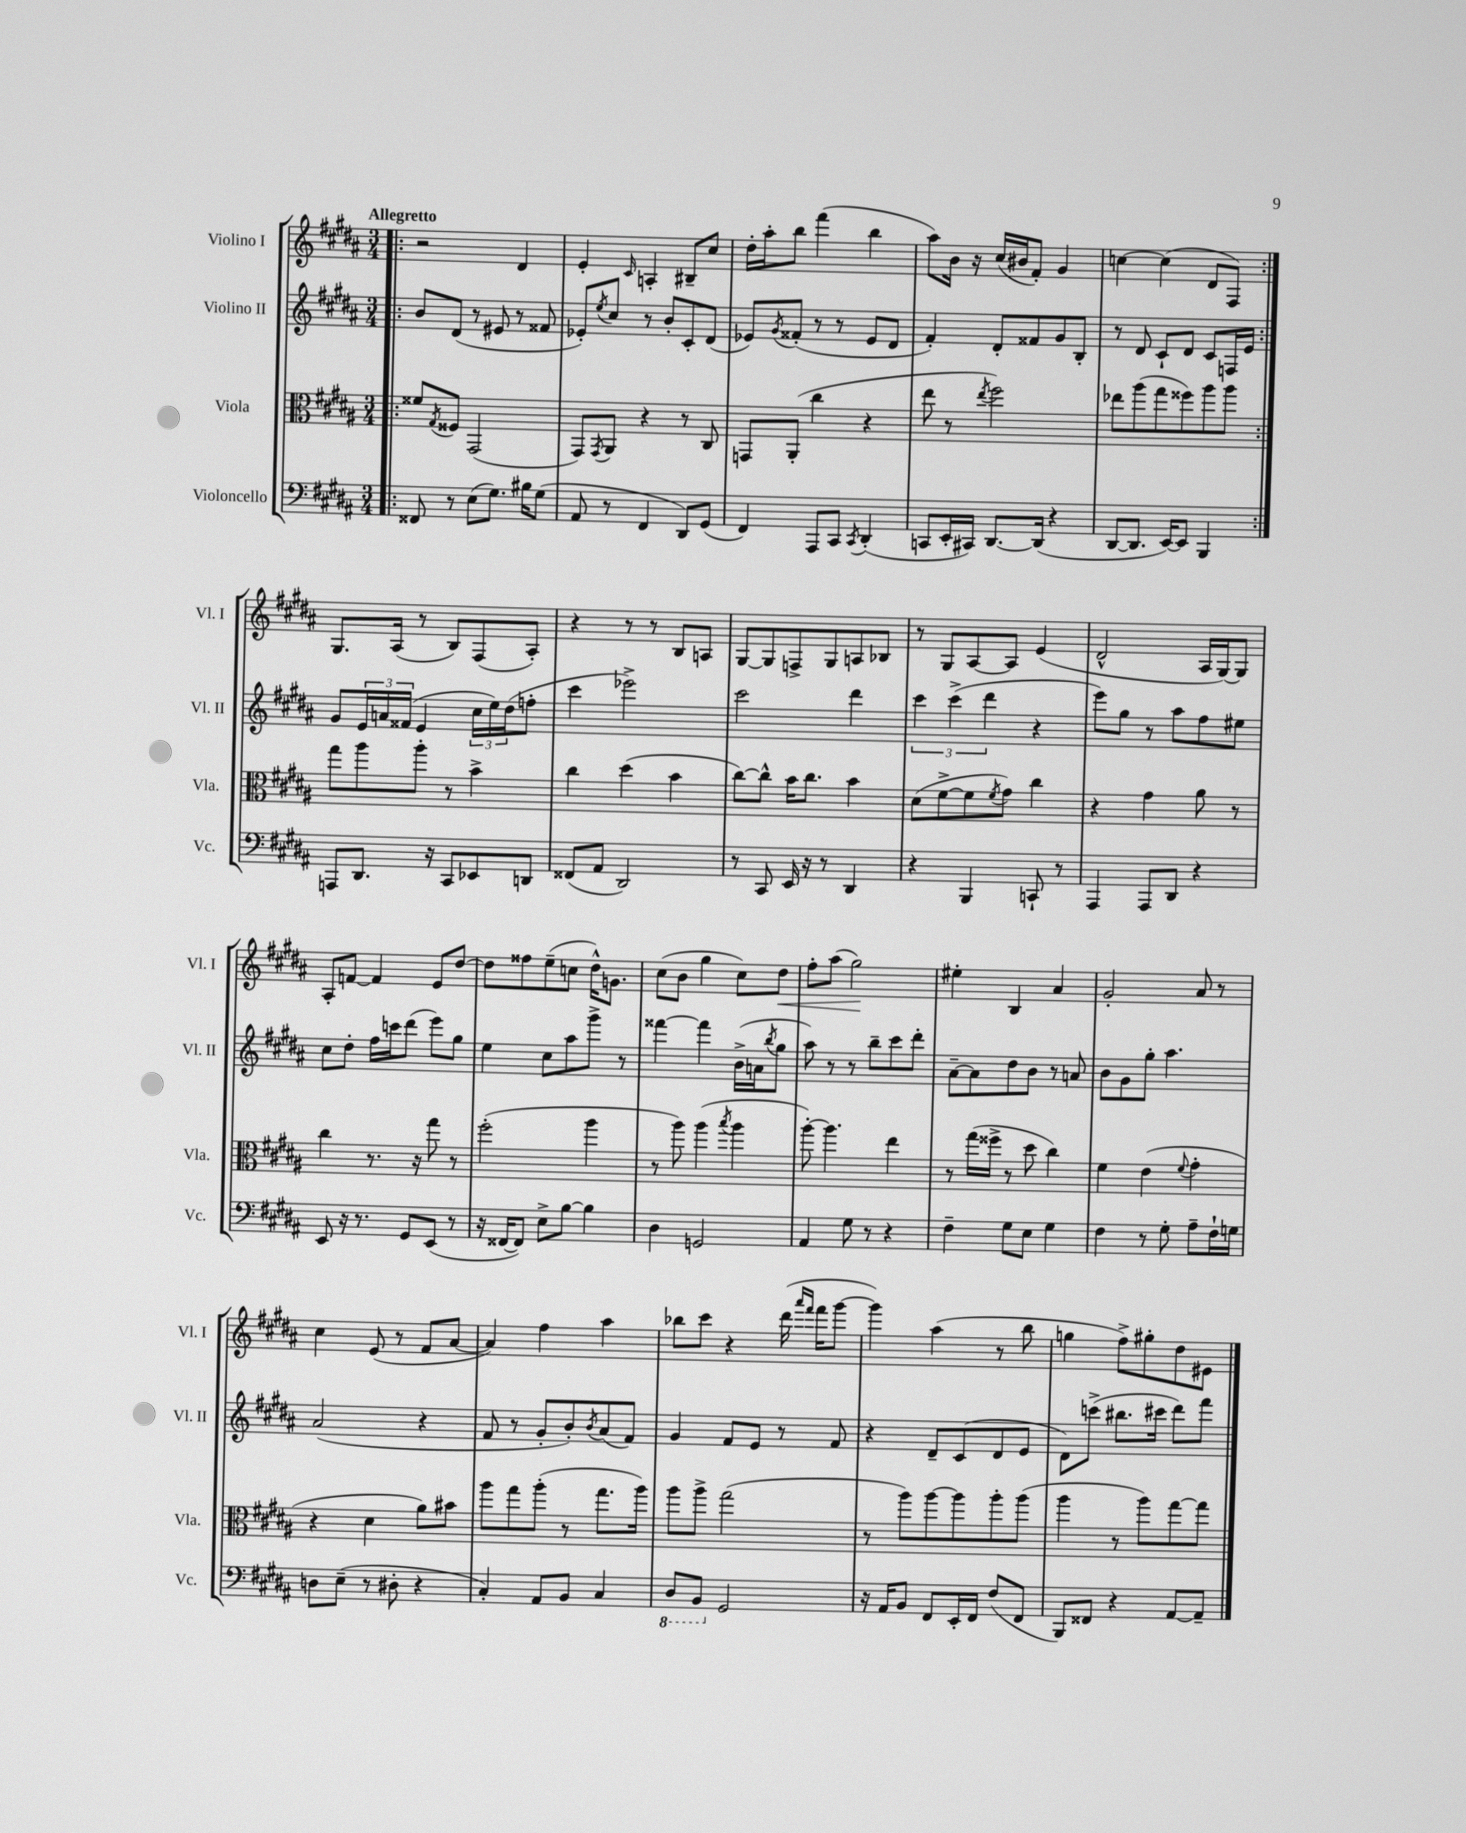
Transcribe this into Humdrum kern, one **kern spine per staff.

**kern	**kern	**kern	**kern
*staff4	*staff3	*staff2	*staff1
*clefF4	*clefC3	*clefG2	*clefG2
*k[f#c#g#d#a#]	*k[f#c#g#d#a#]	*k[f#c#g#d#a#]	*k[f#c#g#d#a#]
*M3/4	*M3/4	*M3/4	*M3/4
=!|:	=!|:	=!|:	=!|:
8FF##	8f##	8b	2r
.	8qG#	.	.
8r	8F##	(8d#	.
(8E	(2GG#	8r	.
8.G#)	.	8e#	.
.	.	8r	4d#
16B#	.	.	.
(8G#	.	8f##	.
=	=	=	=
8AA#	8GG#)	8e-')	4e'
.	8qGG#	8qee	.
8r	8AA#	8cc#	.
.	.	.	16qqc#
4FF#	4r	8r	4A'
.	.	8b'	.
8DD#)	8r	8c#'	8B#~
(8GG#	8C#	(8d#	8cc#
=	=	=	=
4FF#)	8GG	8e-)	16dd#'
.	.	.	16aa#'
.	.	8qg#	.
.	(8AA#'	(8f##'	8bb
8AAA#	4cc#	8r	(4fff#
8CC#	.	8r	.
8qCC#	.	.	.
(4DD#'	4r	8e-	4bb
.	.	8d#	.
=	=	=	=
8CC	8ee	4f#')	8aa#)
16EE'	8r	.	16b
16CC#)	.	.	16r
.	8qee	.	.
[8.DD#	2ff#)	8d#'	(16cc#
.	.	.	16b#
.	.	8f##	8f#')
(16DD#]	.	.	.
4r	.	8g#	4g#
.	.	8B'	.
=	=	=	=
[8DD#	8ee-	8r	[4cc
8.DD#]	(8aa#	8d#	.
.	8gg#	8c#`	(4cc]
[16EE)	.	.	.
8EE]	8ff##)	8d#	.
4BBB	8aa#	8c#	8d#
.	8aa#	16F	8F#)
.	.	16e	.
=:|!	=:|!	=:|!	=:|!
8AAA	8gg#	8g#	8.G#
8.DD#	8aa#	24e	.
.	.	24a	.
.	.	.	(16A#
.	.	(24f##	.
.	8aa#'	4e	8r
16r	.	.	.
8CC#	8r	.	8B)
8EE-	4b^	24cc#	(8F#
.	.	24ee)	.
.	.	(24dd#	.
8DD	.	8ff'	8A#')
=	=	=	=
(8FF##	4cc#	4ccc#	4r
8AA#	.	.	.
2DD#)	(4dd#	2eee-^)	8r
.	.	.	8r
.	4b	.	8B
.	.	.	8A
=	=	=	=
8r	[8cc#)	2ccc#	[8G#
8CC#	8cc#^^]	.	8G#]
16EE	16b	.	8F^
16r	8.cc#	.	.
8r	.	.	8G#
4DD#	4b	4ddd#	8A
.	.	.	8B-
=	=	=	=
4r	(8d#	6ccc#	8r
.	[8f#^	.	8G#
.	.	(6ccc#^	.
4BBB	8f#]	.	[8A#
.	.	6ddd#	.
.	8qf#	.	.
.	8g#)	.	8A#]
8CC`	4cc#	4r	(4e
8r	.	.	.
=	=	=	=
4AAA#	4r	8eee)	2d#^^
.	.	8gg#	.
8AAA#	4g#	8r	.
8DD#	.	8aa#	.
4r	8a#	8ff#	16A#
.	.	.	[16G#)
.	8r	8ee#	8G#]
=	=	=	=
8EE	4cc#	8cc#	8A#'
16r	.	8dd#'	[8f
8.r	.	.	.
.	8.r	16ff#	4f]
.	.	16ccc	.
8GG#	.	(8ddd#	.
.	16r	.	.
(8EE	8gg#	8eee)	8e
8r	8r	8gg#	[8dd#
=	=	=	=
16r	(2ff#'	4ee	8dd#]
[16FF##	.	.	.
8FF##])	.	.	8ff##
8E^	.	8cc#	(8ee~
[8B	.	8aa#	8cc
4B]	4aa#	8ggg#^	16dd#^^)
.	.	.	8.g
.	.	8r	.
=	=	=	=
4D#	8r	[4fff##	(8cc#
.	8aa#)	.	8b
2GG	(4aa#	4fff##]	4gg#
.	8qbb	.	.
.	4aa#	(16b^	8cc#)
.	.	16a	.
.	.	8qbb	.
.	.	8gg#	8dd#
=	=	=	=
4AA#	[8aa#')	8aa#)	8ff#'
.	4.aa#]	8r	(8aa#
8G#	.	8r	2gg#)
8r	.	8bb~	.
4r	4ee	8ccc#	.
.	.	8ddd#'	.
=	=	=	=
4F#~	8r	[8a#~	4ee#'
.	(16gg#	8a#]	.
.	16ff##^	.	.
8G#	8r	8dd#	4B
8E	8dd#	8b	.
4G#	4cc#)	8r	4a#
.	.	8a	.
=	=	=	=
4F#	4f#	8b	2g#'
.	.	8g#	.
8r	(4e	8gg#'	.
8G#'	.	4.aa#	.
.	8qqf#	.	.
8A#~	4g#'	.	8a#
16F#`	.	.	8r
16G	.	.	.
=	=	=	=
8D	4r	(2a#	4cc#
(8E~	.	.	.
8r	4d#	.	(8e
8D#'	.	.	8r
4r	8a#)	4r	8f#
.	8b#	.	[8a#
=	=	=	=
4C#')	8aa#	8f#	4a#])
.	8gg#	8r	.
8AA#	(8aa#'	8g#'	4ff#
8BB	8r	8b')	.
.	.	8qb	.
4C#	8.gg#	(8a#	4aa#
.	.	8f#)	.
.	16aa#)	.	.
=	=	=	=
8DD#	8aa#	4g#	8bb-
8BBB	8aa#^	.	8ccc#
2GG#	(2gg#	8f#	4r
.	.	8e	.
.	.	8r	(16ddd#
.	.	.	16qqaaa#
.	.	.	16qqfff#
.	.	.	16fff#
.	.	8f#	[8ggg#
=	=	=	=
16r	8r	4r	4ggg#])
16AA#	.	.	.
8BB	8aa#)	.	.
8FF#	[8aa#	8d#~	(4aa#
16EE'	8aa#]	(8c#	.
16FF#	.	.	.
(8F#	8aa#'	8d#	8r
8FF#	(8aa#	8e	8bb
=	=	=	=
8BBB)	4aa#	8d#)	4gg
8FF##	.	(8ccc^	.
4r	8r	8.bb#	8ff#^)
.	8aa#)	.	8gg#'
.	.	16ccc#	.
[8AA#	[8gg#	8ddd#)	8dd#
8AA#~]	8gg#]	8fff#	8e#
==	==	==	==
*-	*-	*-	*-
